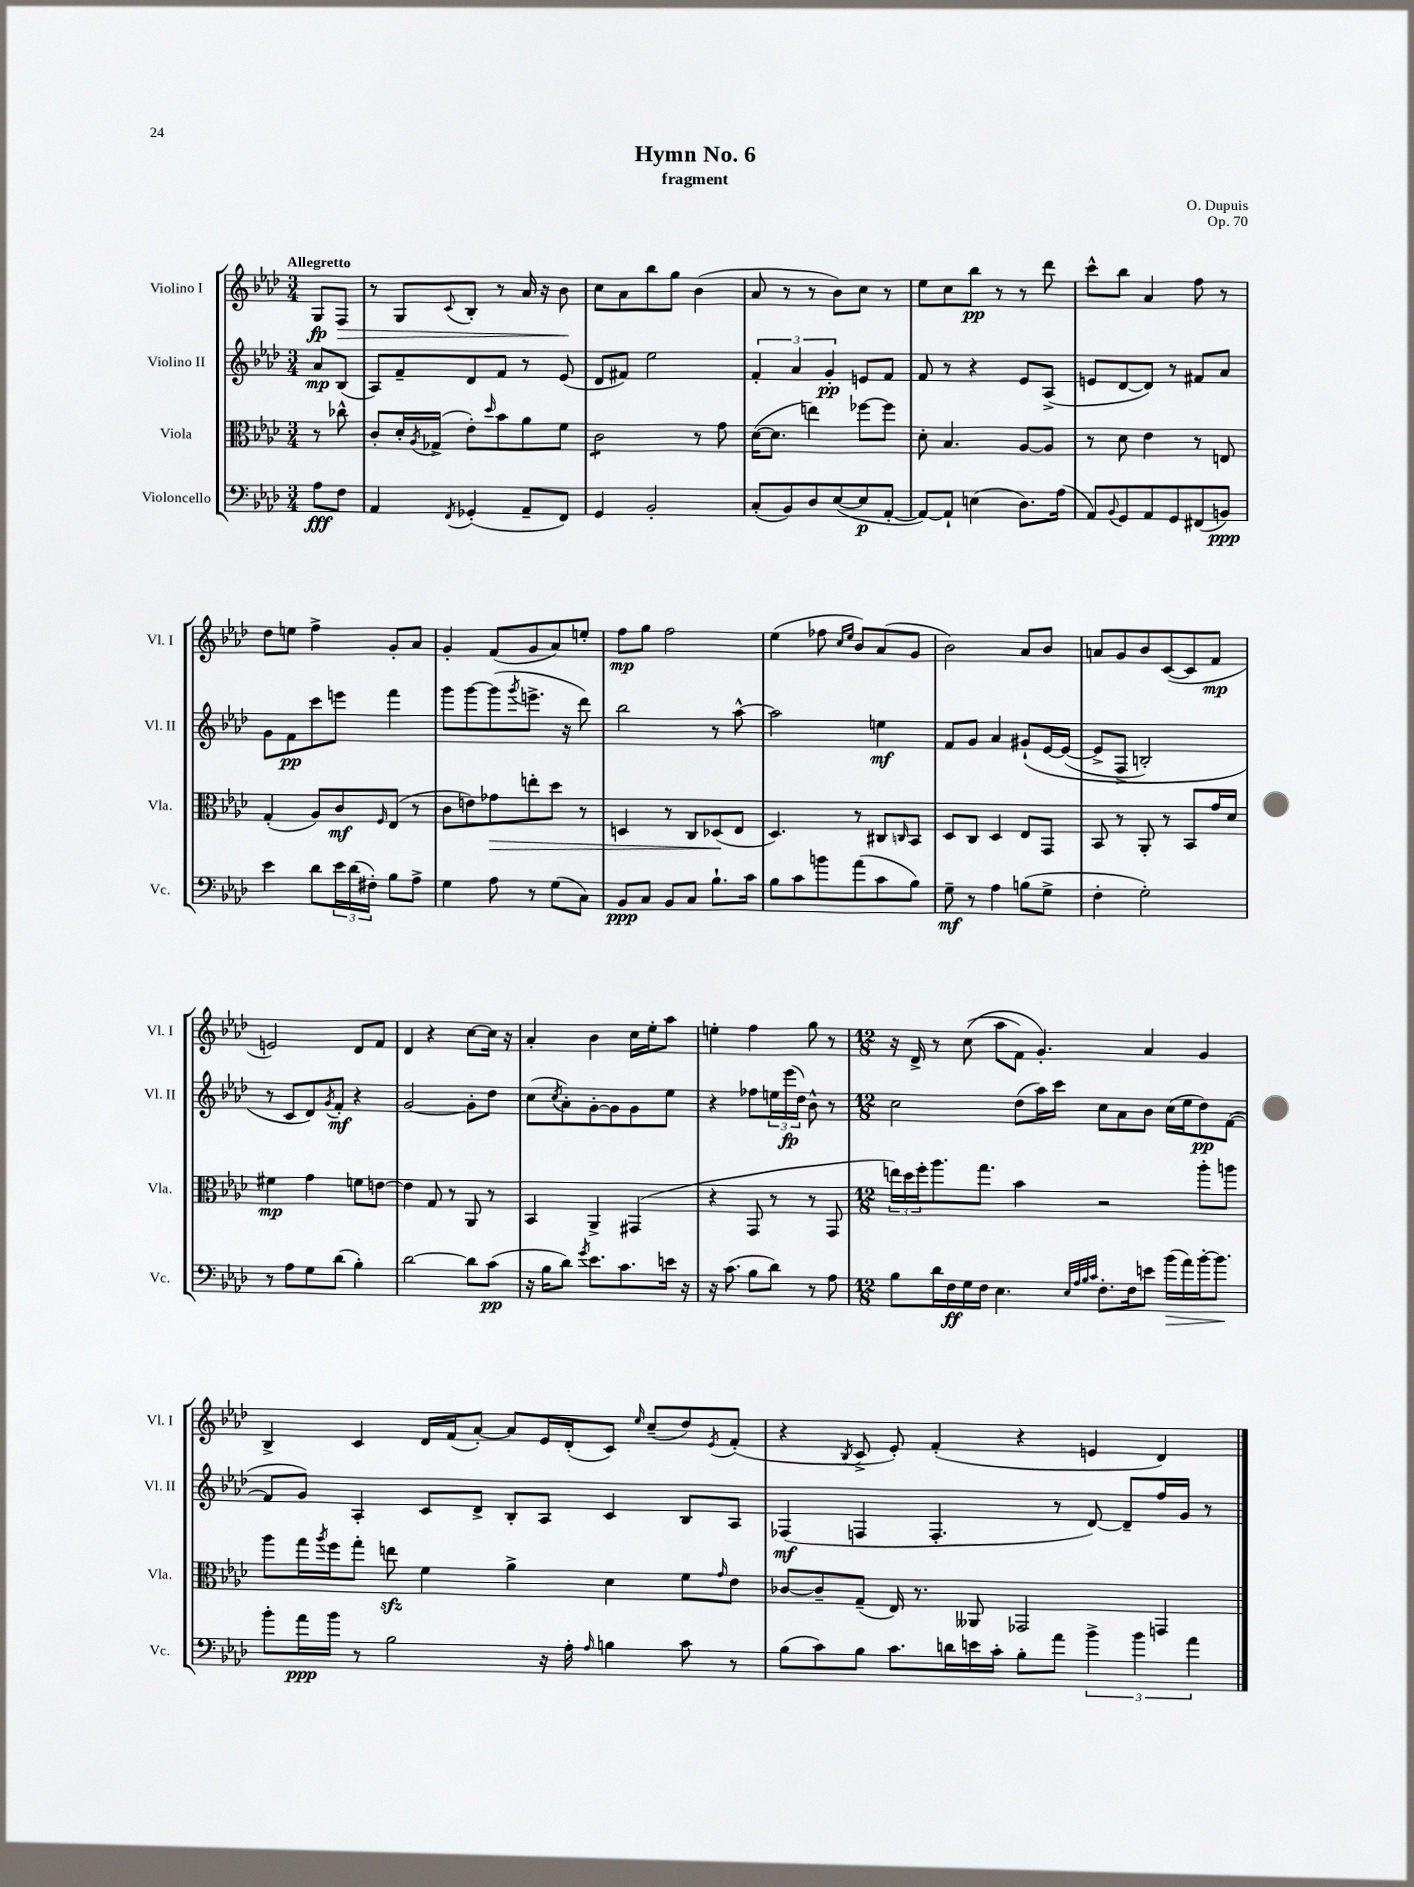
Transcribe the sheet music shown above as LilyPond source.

\header { title = "Hymn No. 6" composer = "O. Dupuis" subtitle = "fragment" opus = "Op. 70" }
<<
\new StaffGroup <<
\new Staff = "s0" \with { instrumentName = "Violino I" shortInstrumentName = "Vl. I" } {
    \clef treble \key aes \major \numericTimeSignature \time 3/4 \partial 4 \tempo "Allegretto"
    g8\fp f8\> |
    r8 g8 \appoggiatura { c'8 } bes8-. r8 aes'16 r16 bes'8\! |
    c''8 aes'8 bes''8 g''8 bes'4( |
    aes'8 r8 r8 bes'8) c''8 r8 |
    ees''8 c''8 bes''8\pp r8 r8 des'''8 |
    c'''8-^ bes''8 aes'4 f''8 r8 |
    des''8 e''8 f''4-> g'8-. aes'8 |
    g'4-. f'8( g'8 aes'8) e''8-. |
    f''8\mp g''8 f''2 |
    ees''4( fes''8 \grace { c''16 ees''16 } bes'8) aes'8( g'8 |
    bes'2) aes'8 bes'8 |
    a'8 g'8 bes'8 c'8~( c'8 f'8\mp |
    e'2) des'8 f'8 |
    des'4 r4 c''8~ c''16 r16 |
    aes'4-. bes'4 c''16 ees''16-. aes''8 |
    e''4-. f''4 g''8 r8 |
    \numericTimeSignature \time 12/8 r16 des'16-> r8 c''8(\( aes''8 f'8) g'4.-.\) aes'4 g'4 |
    bes4-> c'4 des'16 f'16( aes'8~-.) aes'8 ees'16 des'16-.( c'8) \grace { ees''16 } c''8--( des''8) \acciaccatura { ees'8 } f'8-.( |
    r4 \acciaccatura { bes8 } c'8-> ees'8-.) f'4-.( r4 e'4 des'4) \bar "|." |
}
\new Staff = "s1" \with { instrumentName = "Violino II" shortInstrumentName = "Vl. II" } {
    \clef treble \key aes \major \numericTimeSignature \time 3/4 \partial 4
    aes'8\mp bes8( |
    aes8) f'8-- des'8 f'8 r8 ees'8( |
    des'8 fis'8) ees''2 |
    \tuplet 3/2 { f'4-. aes'4 g'4-.\pp } e'8 f'8 |
    f'8 r8 r4 ees'8 aes8->( |
    e'8 des'8~ des'8) r8 fis'8 aes'8 |
    g'8 f'8\pp c'''8 e'''8 f'''4 |
    g'''8 g'''8~ g'''8( \acciaccatura { g'''8 } e'''8.-> r16 des'''8) |
    bes''2 r8 aes''8~-^ |
    aes''2 e''4\mf |
    f'8 g'8 aes'4 gis'8-!\( ees'16~ ees'16~( |
    ees'8-> f8-> b2-.) |
    r8 c'8 des'8\) \acciaccatura { g'8 } f'8-.\mf r4 |
    g'2~ g'8-. des''8 |
    c''8( \acciaccatura { c''8 } aes'8-.) g'8~-. g'8 g'8 ees''8 |
    r4 fes''8 \tuplet 3/2 { e''16 ees'''16\fp( des''16) } bes'8-^ r8 |
    \numericTimeSignature \time 12/8 c''2 des''8( aes''16) c'''16 c''8 aes'8 bes'8 c''16( ees''16 des''8\pp) f'8~( |
    f'8 g'8) aes4-. c'8 des'8-> bes8-. aes8 c'4 bes8 aes8 |
    fes4\mf( f4 f4.-. r8 des'8~) des'8-- f''16 g'16 r8 \bar "|." |
}
\new Staff = "s2" \with { instrumentName = "Viola" shortInstrumentName = "Vla." } {
    \clef alto \key aes \major \numericTimeSignature \time 3/4 \partial 4
    r8 ces''8-^ |
    c'8-. des'16-. \acciaccatura { aes8 } ges16->( ees'8-.) \grace { des''16 } bes'8 aes'8 f'8 |
    c'2:8 r8 g'8 |
    des'16~( des'8. e''4) fes''8~ fes''8 |
    des'8-. bes4. aes8~ aes8 |
    r8 des'8 ees'4 r8 e8 |
    g4-.( aes8) c'8\mf \grace { f16 } ees8( r8 |
    c'8 e'8) ges'8\> e''8-. des''8 r8 |
    d4 r8 c8 des8\!( ees8 |
    des4.) r8 cis8 \grace { c16 } bes,8 |
    des8 c8 des4 ees8 g,8 |
    bes,8 r8 aes,8-. r8 bes,8 g'16 des'16 |
    fis'4\mp g'4 f'8 e'8~ |
    e'4 g8 r8 aes,8 r8 |
    bes,4 aes,4-> gis,4( |
    r4 g,8 r8 r8 g,8 |
    \numericTimeSignature \time 12/8 \tuplet 3/2 { e''16) des''16 f''16-. } aes''8. g''8. bes'4 r2 aes''8-. a''8 |
    aes''8 g''16 \acciaccatura { aes''8 } f''16 g''8-. e''8\sfz f'4 aes'4-> des'4 f'8 \grace { g'16 } ees'8 |
    ces'8~ ces'8-- g8--( ees16) r8. aeses,8 ges,2 g,4 \bar "|." |
}
\new Staff = "s3" \with { instrumentName = "Violoncello" shortInstrumentName = "Vc." } {
    \clef bass \key aes \major \numericTimeSignature \time 3/4 \partial 4
    aes8\fff f8 |
    aes,4 \acciaccatura { f,8 } ges,4-.( aes,8-- f,8) |
    g,4 bes,2-. |
    c8-.( bes,8) des8 ees8~( ees8\p aes,8~-. |
    aes,8~) aes,8-! e4( des8.) aes16( |
    aes,8) \appoggiatura { bes,8 } g,8 aes,8 g,8 fis,8( b,8\ppp) |
    ees'4 des'8 \tuplet 3/2 { ees'16 des'16( fis16-.) } bes8 aes8-> |
    g4 aes8 r8 g8( c8) |
    bes,8\ppp c8 bes,8 c8 bes8.-! c'16 |
    bes8 c'8 b'8 aes'8( c'8 bes8) |
    g8--\mf r8 aes4 b8( g8-> |
    f4-. g2-.) |
    r8 aes8 g8 des'8( bes4-.) |
    des'2~ des'8 c'8\pp( |
    r16 bes16 des'8) \acciaccatura { g'8 } ees'8. c'8. e'16 r16 |
    r16 c'8.( bes8 des'8) r8 aes8 |
    \numericTimeSignature \time 12/8 bes8 des'16 f16\ff g16 f16 ees4. \grace { ees32 aes32 bes32 c'32 } f8.-. f16 e'8 bes'16\>( aes'16) bes'16~-. bes'8.\! |
    bes'8-. aes'16\ppp bes'16 r8 bes2 r16 aes16-. \grace { aes16 } b4 c'8 r8 |
    bes8( c'8) bes8 c'8. d'16 e'16 c'16-. bes8-. aes'8 \tuplet 3/2 { bes'4-> bes'4 aes'4 } \bar "|." |
}
>>
>>
\layout { \context { \Score \remove "Bar_number_engraver" } }
